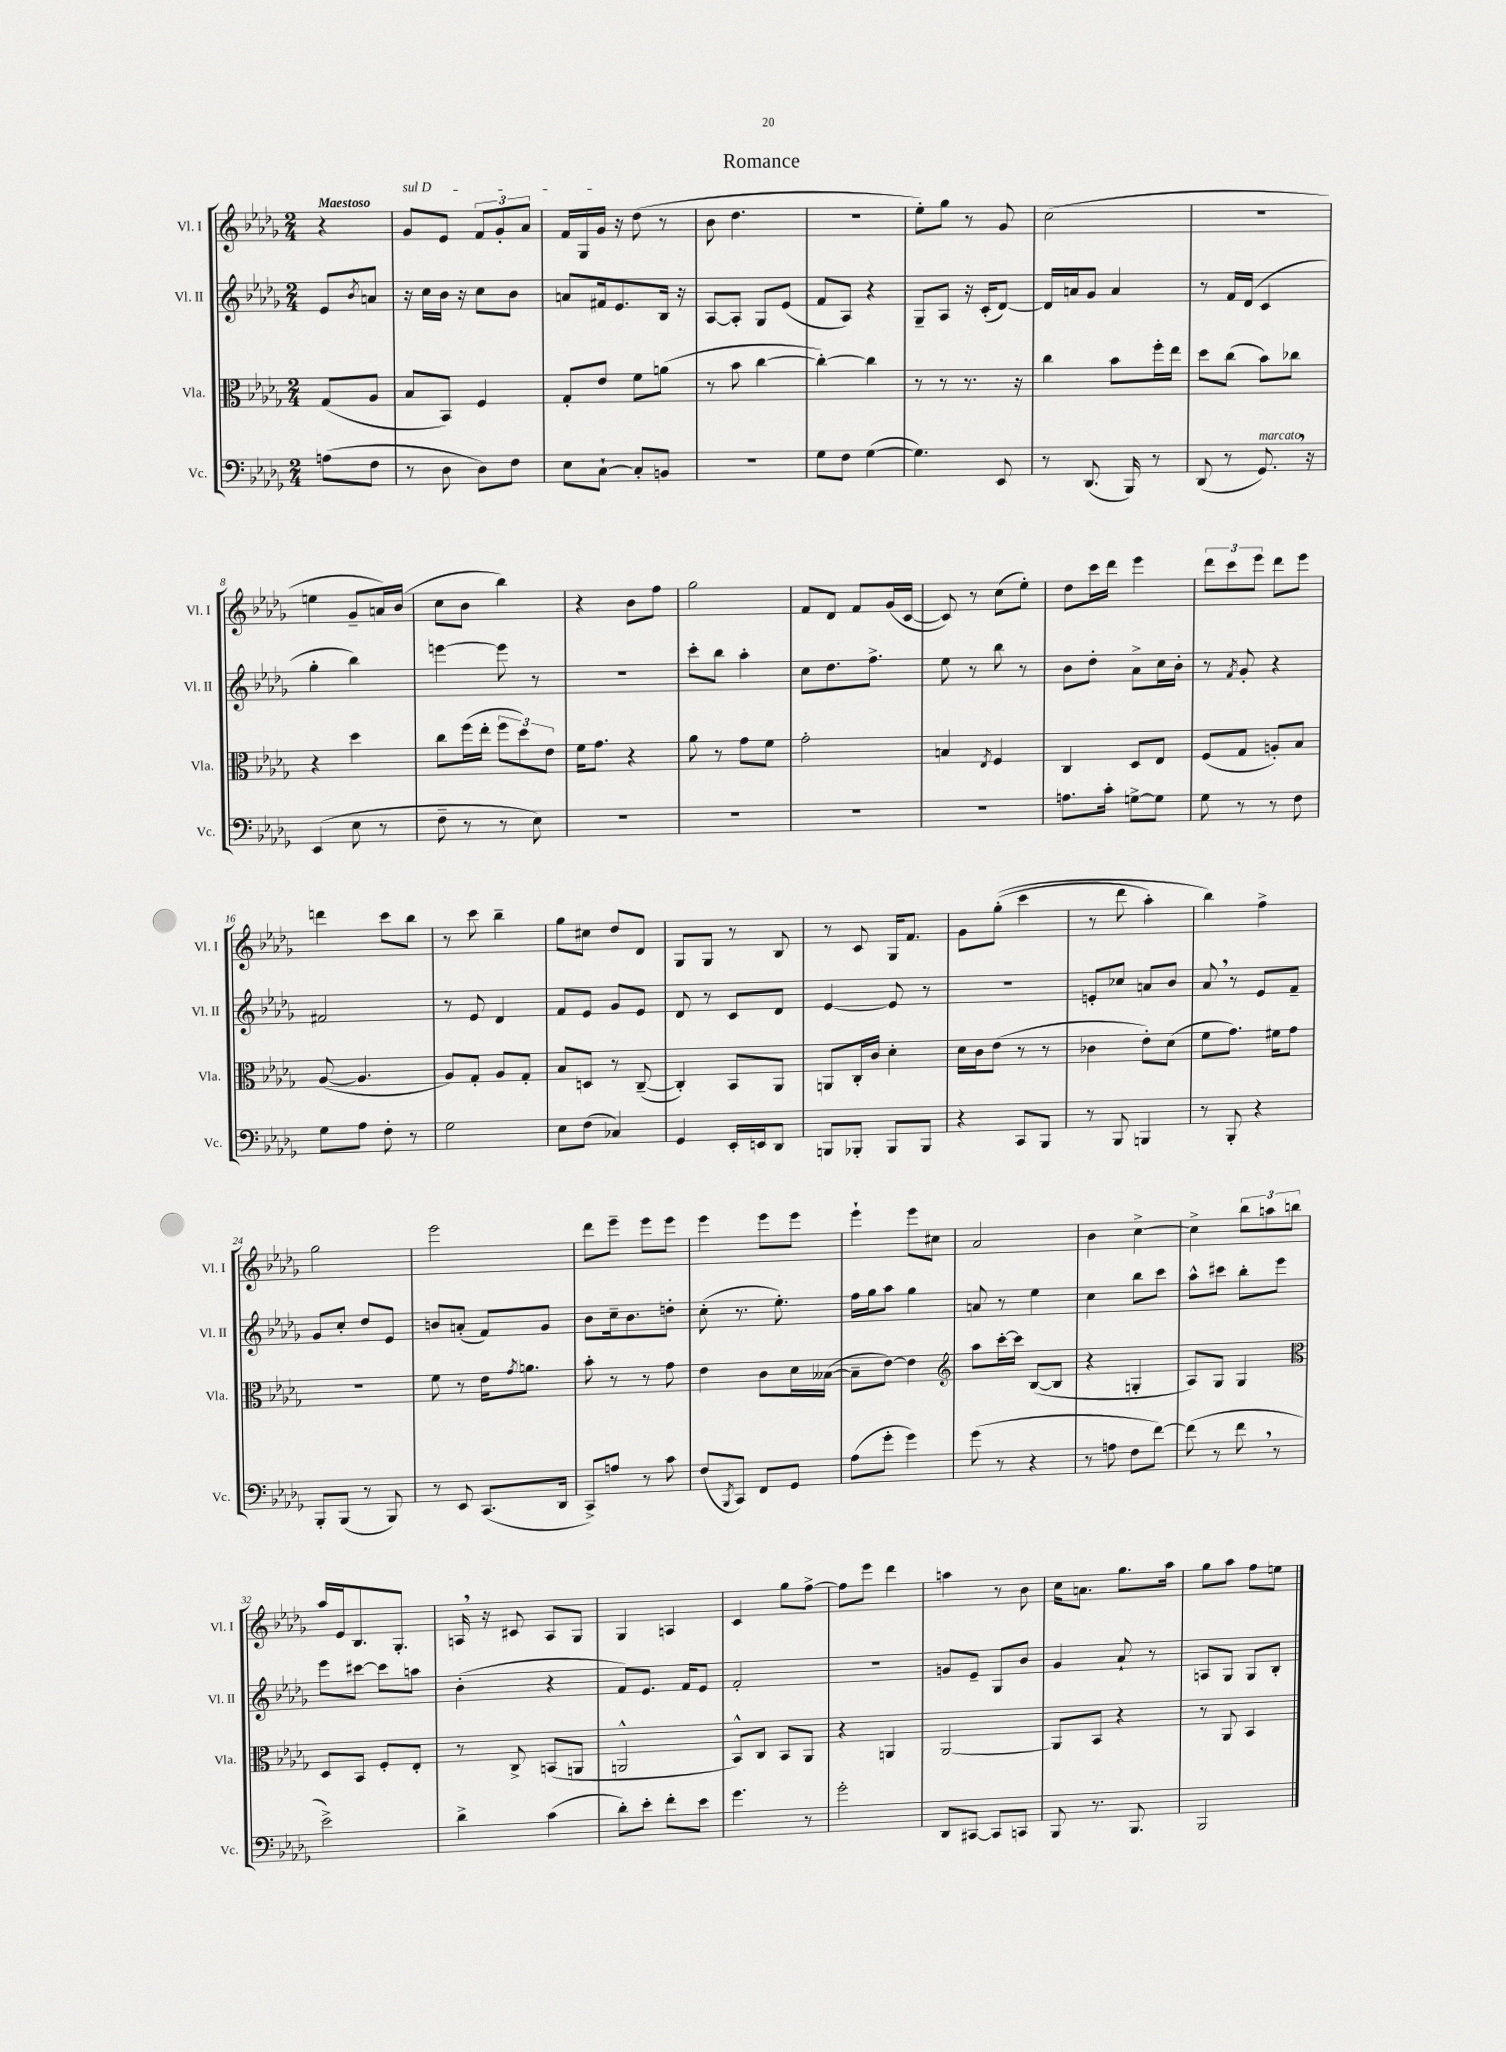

**kern	**kern	**kern	**kern
*part4	*part3	*part2	*part1
*staff4	*staff3	*staff2	*staff1
*I"Vc.	*I"Vla.	*I"Vl. II	*I"Vl. I
*I'Vc.	*I'Vla.	*I'Vl. II	*I'Vl. I
*clefF4	*clefC3	*clefG2	*clefG2
*k[b-e-a-d-g-]	*k[b-e-a-d-g-]	*k[b-e-a-d-g-]	*k[b-e-a-d-g-]
*M2/4	*M2/4	*M2/4	*M2/4
=	=	=	=
!	!	!	!LO:TX:a:B:t=Maestoso
(8An\L	(8G-/L	8e-/L	4r
.	.	8qb-/	.
8F\J	8A-/J	8an/J	.
=1	=1	=1	=1
!	!	!	!LO:TX:a:i:t=sul D
8r	8B-/L	16r	8g-/L
.	.	16cc\LL	.
8D-\	8BB-/J)	16b-\JJ	8e-/J
.	.	16r	.
8D-\L)	4F/	8cc\L	12f/L
.	.	.	12g-'/
8F\J	.	8b-\J	.
.	.	.	12a-/J
=2	=2	=2	=2
8E-\L	8G-'/L	8an/L	16f/LL
.	.	.	16G-/
[8C`\J	8e-/J	16f#X/k	16g-/JJ
.	.	8.e-/	16r
8C'/L]	8f\L	.	(8dd-\
8BBn/J	(8an\J	16B-/Jk	8r
.	.	16r	.
=3	=3	=3	=3
2r	8r	[8A-/L	8b-\
.	8b-\	8A-'/J]	4.dd-\
.	[4cc\	8G-/L	.
.	.	(8e-/J	.
=4	=4	=4	=4
8G-\L	4cc'\_)	8f/L	2r
8F\J	.	8A-/J)	.
([4G-\	4cc\]	4r	.
=5	=5	=5	=5
4.G-\])	8r	8G-~/L	8ee-'\L)
.	8r	8A-/J	8gg-\J
.	8.r	16r	8r
.	.	(16c'/KL	.
8EE-/	.	[8d-/J)	8g-/
.	16r	.	.
=6	=6	=6	=6
8r	4cc\	16d-/LL]	(2cc\
.	.	16an/J	.
(8.DD-/	.	8g-/J	.
.	8b-\L	4a/	.
16BBB-/)	.	.	.
8r	16ff'\L	.	.
.	16ee-\JJ	.	.
=7	=7	=7	=7
(8DD-/	8dd-\L	8r	2r
8r	(8cc\J	16f/LL	.
.	.	(16d-/JJ	.
!LO:TX:a:i:t=marcato	!	!	!
8.GG-,/)	8b-\L)	4c/	.
.	8cc-X\J	.	.
16r	.	.	.
!!LO:LB:g=z
=8	=8	=8	=8
(4EE-/	4r	4gg-'\	4een\
8E-\	4dd-\	4bb-\)	8g-~/L
8r	.	.	16an/L)
.	.	.	(16b-/JJ
=9	=9	=9	=9
8F~\	8cc\L	[4eeen\	8cc\L
8r	(16ff\L	.	8b-\J
.	16ee-'\JJ	.	.
8r	12ff\L	8eee\]	4bb-\)
.	12dd-\)	.	.
8E-\)	.	8r	.
.	12e-\J	.	.
=10	=10	=10	=10
2r	16f\KL	2r	4r
.	8.g-\J	.	.
.	4r	.	8b-\L
.	.	.	8ff\J
=11	=11	=11	=11
2r	8a-\	8ccc'\L	2gg-\
.	8r	8bb-\J	.
.	8g-\L	4aa-'\	.
.	8f\J	.	.
=12	=12	=12	=12
2r	2g-'\	8cc\L	8f/L
.	.	8.dd-\	8d-/J
.	.	.	8f/L
.	.	8.ff^\J	.
.	.	.	(16g-/L
.	.	.	[16c/JJ
=13	=13	=13	=13
2r	4Bn/	8ee-\	8c/])
.	.	8r	8r
.	8qE-/	.	.
.	4F/	8bb-\	(8cc\L
.	.	8r	8ee-'\J)
=14	=14	=14	=14
8.An\L	4C/	8b-\L	8dd-\L
.	.	8dd-'\J	16ccc\L
16c'\Jk	.	.	16ddd-\JJ
[8Gn^\L	8D-/L	8a-^\L	4eee-\
8G\J]	8E-/J	16cc\L	.
.	.	16b-'\JJ	.
=15	=15	=15	=15
8G-\	(8F/L	8r	12ddd-\L
.	.	.	12ccc\
.	.	8qf/	.
8r	8G-/J	8g-'/	.
.	.	.	12eee-\J
8r	8An'/L)	4r	8ddd-\L
8F\	8B-/J	.	8eee-\J
!!LO:LB:g=z
=16	=16	=16	=16
8G-\L	([8A-/	2f#X/	4dddn\
8A-\J	4.A-/]	.	.
8F'\	.	.	8ccc\L
8r	.	.	8bb-\J
=17	=17	=17	=17
2G-\	8A-/L)	8r	8r
.	8G-'/J	8e-/	8ccc\
.	8A-/L	4d-/	4bb-~\
.	8G-'/J	.	.
=18	=18	=18	=18
8E-\L	8B-/L	8f/L	8gg-\L
(8F\J	8Dn/J	8e-/J	8cc#X\J
4C-X/)	8r	8g-/L	8dd-/L
.	([8C~/	8e-/J	8d-/J
=19	=19	=19	=19
4GG-/	4C'/])	8d-/	8G-/L
.	.	8r	8G-/J
16EE-'/LL	8BB-/L	8c/L	8r
16EEn/J	.	.	.
8DD-/J	8AA-/J	8d-/J	8B-/
=20	=20	=20	=20
8BBBn/L	8AAn/L	[4e-/	8r
8BBB-X'/J	16C'/L	.	8c/
.	16c/JJ	.	.
8BBB-/L	4d-'\	8e-/]	16G-/KL
.	.	.	8.f/J
8BBB-/J	.	8r	.
=21	=21	=21	=21
4r	16d-\LL	2r	8g-\L
.	16c\J	.	.
.	(8e-\J	.	((8gg-'\J
8CC/L	8r	.	4ccc\
8BBB-/J	8r	.	.
=22	=22	=22	=22
8r	4c-X\	8en'/L	8r
8BBB-/	.	8cc-X/J	8ddd-\
4BBBn/	8e-'\L)	8an/L	4aa-'\)
.	(8d-\J	8b-/J	.
=23	=23	=23	=23
8r	8f\L	8a-,/	4bb-\)
8BBB-'/	8.g-\J)	8r	.
4r	.	8e-/L	4ff^\
.	16f#X\KL	.	.
.	8g-\J	8f~/J	.
!!LO:LB:g=z
=24	=24	=24	=24
8BBB-'/L	2r	8g-/L	2gg-\
(8BBB-/J	.	8cc'/J	.
8r	.	8dd-/L	.
8BBB-/)	.	8e-/J	.
=25	=25	=25	=25
8r	8f\	8bn/L	2eee-\
8EE-/	8r	(8an'/J	.
(8.CC/L	16e-\KL	8f/L)	.
.	8qg-/	.	.
.	8.an\J	.	.
.	.	8g-/J	.
16DD-/Jk	.	.	.
=26	=26	=26	=26
8CC^/L)	8b-'\	8b-\L	8ddd-\L
8An/J	8r	16cc~\k	8eee-~\J
.	.	8.b-\	.
8r	8r	.	8eee-\L
8c\	8g-\	8ddn'\J	8eee-\J
=27	=27	=27	=27
(8F/L	4e-\	(8cc'\	4eee-\
8qBBB-/	.	.	.
8CC/J)	.	8.r	.
8FF/L	8c\L	.	8eee-\L
.	.	8.ee-'\)	.
8GG-/J	16d-\L	.	8eee-\J
.	([16B--X\JJ	.	.
=28	=28	=28	=28
(8A-\L	8B--~\L]	16ff\LL	4eee-`\
.	.	16gg-\J	.
8g-'\J	[8e-\J)	8aa-\J	.
4g-\)	4e-\]	4gg-\	8eee-\L
.	.	.	8cc#X\J
=29	=29	=29	=29
*	*clefG2	*	*
(8g-\	8aa-\L	8an/	2a-/
8r	[16ccc'\L	8r	.
.	16ccc\JJ]	.	.
4r	([8B-/L	4ee-\	.
.	8B-/J]	.	.
=30	=30	=30	=30
8r	4r	4cc\	4b-\
8An\	.	.	.
8F\L	4Gn'/	8bb-\L	[4cc^\
[8f\J)	.	8ccc\J	.
=31	=31	=31	=31
(8f\]	8A-/L)	8aa-^^\L	4cc^\]
8r	8G-/J	8ccc#X\J	.
8f,\	4G-/	8bb-'\L	12bb-\L
.	.	.	12aan\
8r	.	8eee-\J	.
.	.	.	12bbn\J
!!LO:LB:g=z
=32	=32	=32	=32
*	*clefC3	*	*
2e-^\)	8D-/L	8eee-\L	16aa-/LL
.	.	.	16e-/J
.	8BB-/J	[8ccc#X\J	8.B-/
.	8F'/L	8ccc#\L]	.
.	.	.	8.G-'/J
.	8E-'/J	8aan\J	.
=33	=33	=33	=33
4d-^\	8r	(4b-'\	16An,/
.	.	.	16r
.	8C^/	.	8c#X/
(4c\	(8BBn/L	4r	8A/L
.	8AAn/J	.	8G-/J
=34	=34	=34	=34
8d-'\L)	2AAn^^/	8f/L)	4G-/
8e-'\J	.	8.e-/J	.
8f'\L	.	.	4An/
.	.	16f/KL	.
8e-\J	.	8e-/J	.
=35	=35	=35	=35
4.g-\	8BB-^^/L)	2f'/	4c/
.	8C/J	.	.
.	8BB-/L	.	8gg-\L
8r	8AA-/J	.	[8ff^\J
=36	=36	=36	=36
2g-'\	4r	2r	8ff\L]
.	.	.	8eee-\J
.	4AAn/	.	4ddd-\
=37	=37	=37	=37
8DD-/L	[2AA-/	8gn/L	4aan\
[8CC#X/J	.	8e-~/J	.
8CC#/L]	.	8G-/L	8r
8CCn/J	.	8b-/J	8b-\
=38	=38	=38	=38
8BBB-/	8AA-/L]	4g-/	16cc\KL
.	.	.	8.an\J
8.r	8BB-/J	.	.
.	4r	8a-`/	8.gg-\L
8.BBB-/	.	.	.
.	.	8r	.
.	.	.	16aa-\Jk
=39	=39	=39	=39
2BBB-/	8r	8An/L	8gg-\L
.	8AA-/	8G-/J	8aa-\J
.	4BB-/	8G-/L	8ff\L
.	.	8B-'/J	8een\J
==	==	==	==
*-	*-	*-	*-
